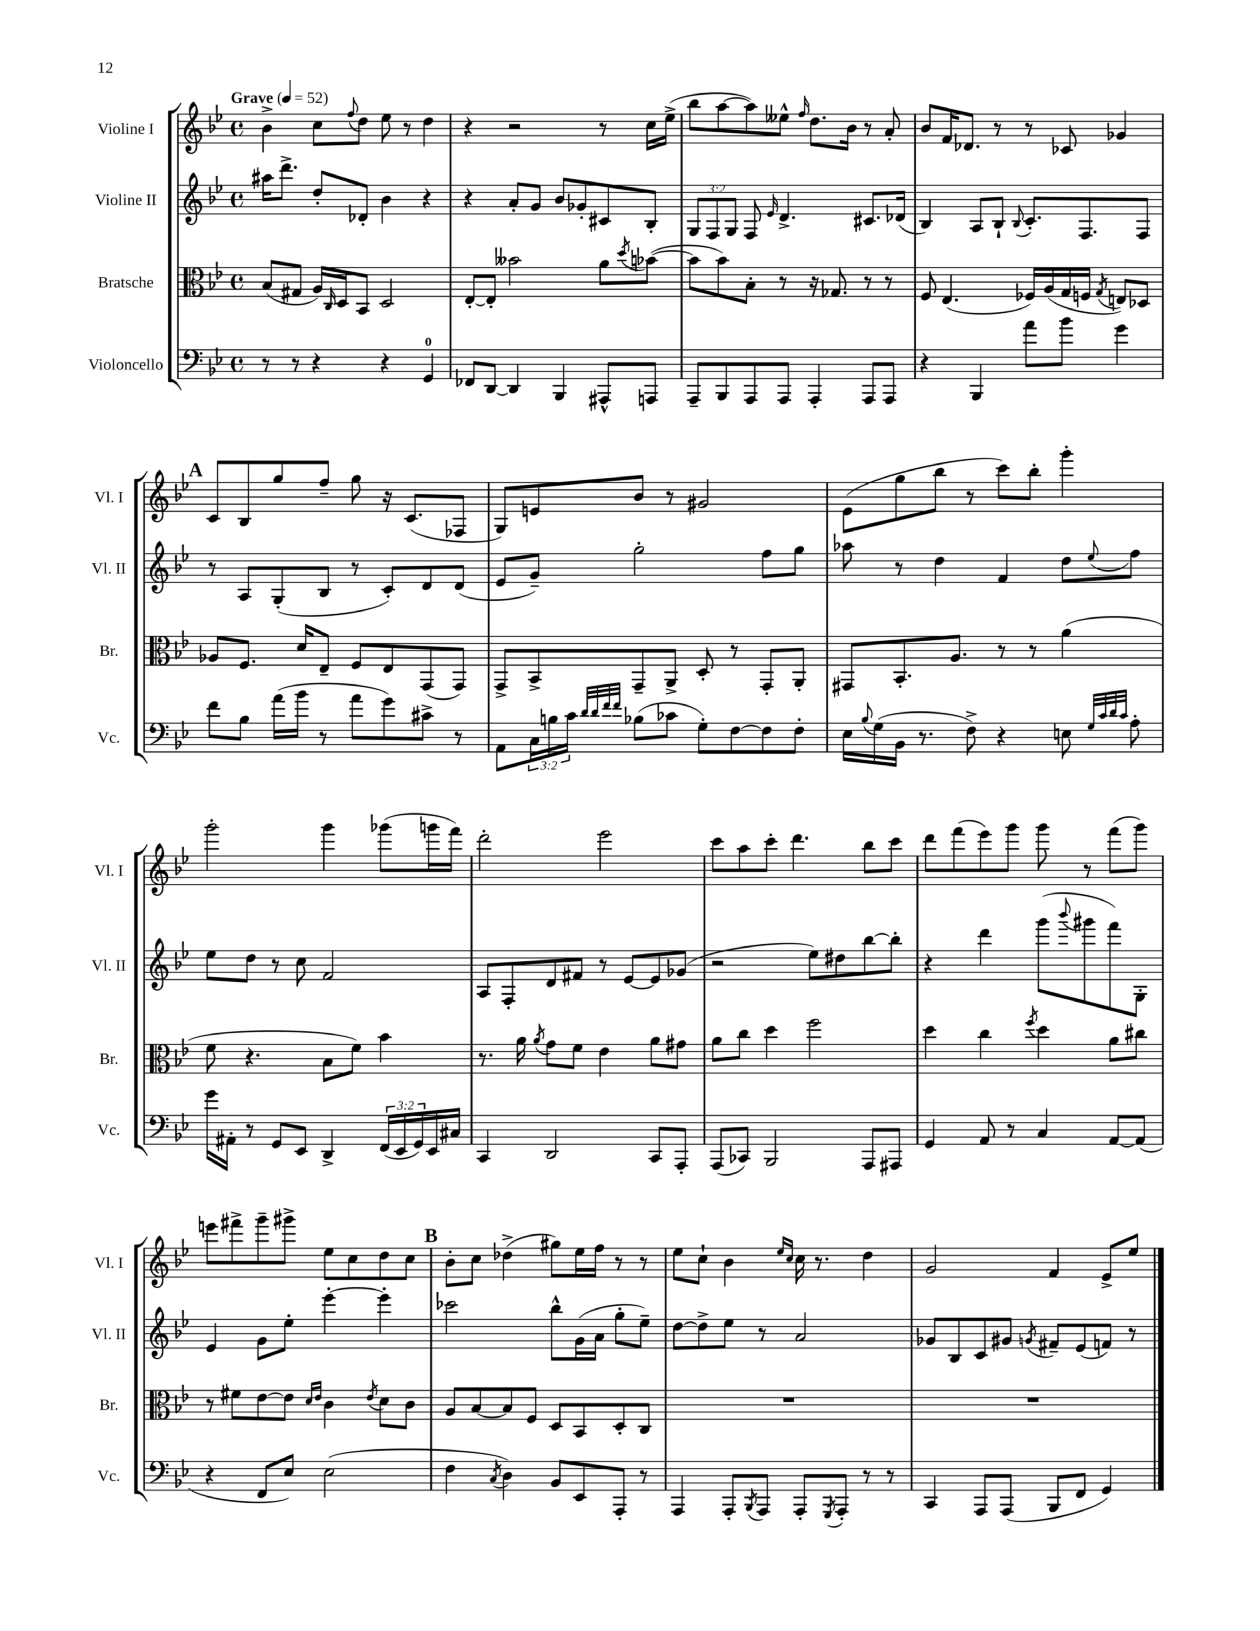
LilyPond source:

<<
\new StaffGroup <<
\new Staff = "s0" \with { instrumentName = "Violine I" shortInstrumentName = "Vl. I" } {
    \clef treble \key bes \major \defaultTimeSignature \time 4/4 \tempo "Grave" 4 = 52
    bes'4-> c''8 \appoggiatura { f''8 } d''8 ees''8 r8 d''4 |
    r4 r2 r8 c''16 ees''16->( |
    bes''8 a''8~ a''8) eeses''8-^ \grace { f''16 } d''8. bes'16 r8 a'8-. |
    bes'8 f'16 des'8. r8 r8 ces'8 ges'4 |
    \mark \markup { \bold "A" } c'8 bes8 g''8 f''8-- g''8 r16 c'8.( fes8 |
    g8) e'8 bes'8 r8 gis'2 |
    ees'8( g''8 bes''8 r8 c'''8) bes''8-. g'''4-. |
    g'''2-. g'''4 ges'''8( g'''16 f'''16) |
    d'''2-. ees'''2 |
    c'''8 a''8 c'''8-. d'''4. bes''8 c'''8 |
    d'''8 f'''8( ees'''8) g'''8 g'''8 r8 f'''8( g'''8) |
    e'''8 fis'''8-> g'''8-- gis'''8-> ees''8 c''8 d''8 c''8 |
    \mark \markup { \bold "B" } bes'8-. c''8 des''4->( gis''8) ees''16 f''16 r8 r8 |
    ees''8 c''8-! bes'4 \grace { ees''16 c''16 } c''16 r8. d''4 |
    g'2 f'4 ees'8-> ees''8 \bar "|." |
}
\new Staff = "s1" \with { instrumentName = "Violine II" shortInstrumentName = "Vl. II" } {
    \clef treble \key bes \major \defaultTimeSignature \time 4/4 \override Staff.TupletNumber.text = #tuplet-number::calc-fraction-text
    ais''16 d'''8.-> d''8-. des'8-. bes'4 r4 |
    r4 a'8-. g'8 bes'8 ges'8-. cis'8 bes8-. |
    \tuplet 3/2 { g8 f8 g8 } f8 \grace { ees'16 } d'4.-> cis'8. des'16( |
    bes4) a8 bes8-! \appoggiatura { bes8 } c'8.-. f8. f8 |
    \mark \markup { \bold "A" } r8 a8 g8-.( bes8 r8 c'8-.) d'8 d'8( |
    ees'8 g'8--) g''2-. f''8 g''8 |
    aes''8 r8 d''4 f'4 d''8 \appoggiatura { ees''8 } f''8 |
    ees''8 d''8 r8 c''8 f'2 |
    a8 f8-. d'8 fis'8 r8 ees'8~ ees'8 ges'8( |
    r2 ees''8) dis''8 bes''8~ bes''8-. |
    r4 d'''4 g'''8( \appoggiatura { bes'''8 } gis'''8 f'''8) g8-. |
    ees'4 g'8 ees''8-. ees'''4~-. ees'''4-. |
    \mark \markup { \bold "B" } ces'''2 bes''8-^ g'16( a'16 g''8-. ees''8--) |
    d''8~ d''8-> ees''8 r8 a'2 |
    ges'8 bes8 c'8 gis'8 \acciaccatura { g'8 } fis'8-- ees'8( f'8) r8 \bar "|." |
}
\new Staff = "s2" \with { instrumentName = "Bratsche" shortInstrumentName = "Br." } {
    \clef alto \key bes \major \defaultTimeSignature \time 4/4
    bes8( gis8 a16) \grace { c16 } d16 bes,8 d2 |
    ees8~-. ees8-. beses'2 a'8 \acciaccatura { d''8 } bes'8~( |
    bes'8 bes'8) bes8-. r8 r16 ges8. r8 r8 |
    f8 ees4.( fes16) a16( g16 f16 \acciaccatura { g8 } e8) des8 |
    \mark \markup { \bold "A" } aes8 f8. d'16 ees8-- f8 ees8 g,8( g,8) |
    g,8-> bes,8-> g,8-- a,8-> d8-. r8 g,8-. a,8-. |
    gis,8 bes,8.-. a8. r8 r8 a'4( |
    f'8 r4. bes8 f'8) bes'4 |
    r8. a'16 \acciaccatura { a'8 } g'8 f'8 ees'4 a'8 gis'8 |
    a'8 c''8 d''4 f''2 |
    d''4 c''4 \acciaccatura { f''8 } d''4 a'8 cis''8 |
    r8 fis'8 ees'8~ ees'8 \grace { d'16 ees'16 } c'4 \acciaccatura { ees'8 } d'8 c'8 |
    \mark \markup { \bold "B" } a8 bes8~ bes8 f8 d8 bes,8 d8-. c8 |
    R1 |
    R1 \bar "|." |
}
\new Staff = "s3" \with { instrumentName = "Violoncello" shortInstrumentName = "Vc." } {
    \clef bass \key bes \major \defaultTimeSignature \time 4/4 \override Staff.TupletNumber.text = #tuplet-number::calc-fraction-text
    r8 r8 r4 r4 g,4-0 |
    fes,8 d,8~ d,4 bes,,4 ais,,8-^ a,,8 |
    a,,8-- bes,,8 a,,8 a,,8 a,,4-. a,,8 a,,8 |
    r4 bes,,4 a'8 bes'8 g'4 |
    \mark \markup { \bold "A" } f'8 bes8 a'16( bes'16 r8 a'8 g'8) cis'8-> r8 |
    a,8 \tuplet 3/2 { c16 b16 c'16 } \grace { d'32 d'32 f'32 f'32 } bes8( ces'8 g8-.) f8~ f8 f8-. |
    ees16 \appoggiatura { bes8 } g16( bes,16 r8. f8->) r4 e8 \grace { g32 c'32 d'32 c'32 } a8-. |
    g'16 ais,16-. r8 g,8 ees,8 d,4-> \tuplet 3/2 { f,16( ees,16 g,16) } ees,16 cis16 |
    c,4 d,2 c,8 a,,8-. |
    a,,8( ces,8) bes,,2 a,,8 ais,,8 |
    g,4 a,8 r8 c4 a,8~ a,8( |
    r4 f,8 ees8) ees2( |
    \mark \markup { \bold "B" } f4 \acciaccatura { c8 } d4) bes,8 ees,8 a,,8-. r8 |
    a,,4 a,,8-. \acciaccatura { bes,,8 } a,,8 a,,8-. \acciaccatura { g,,8 } a,,8-. r8 r8 |
    c,4 a,,8 a,,8( bes,,8 f,8 g,4) \bar "|." |
}
>>
>>
\layout { \context { \Score \remove "Bar_number_engraver" } }
